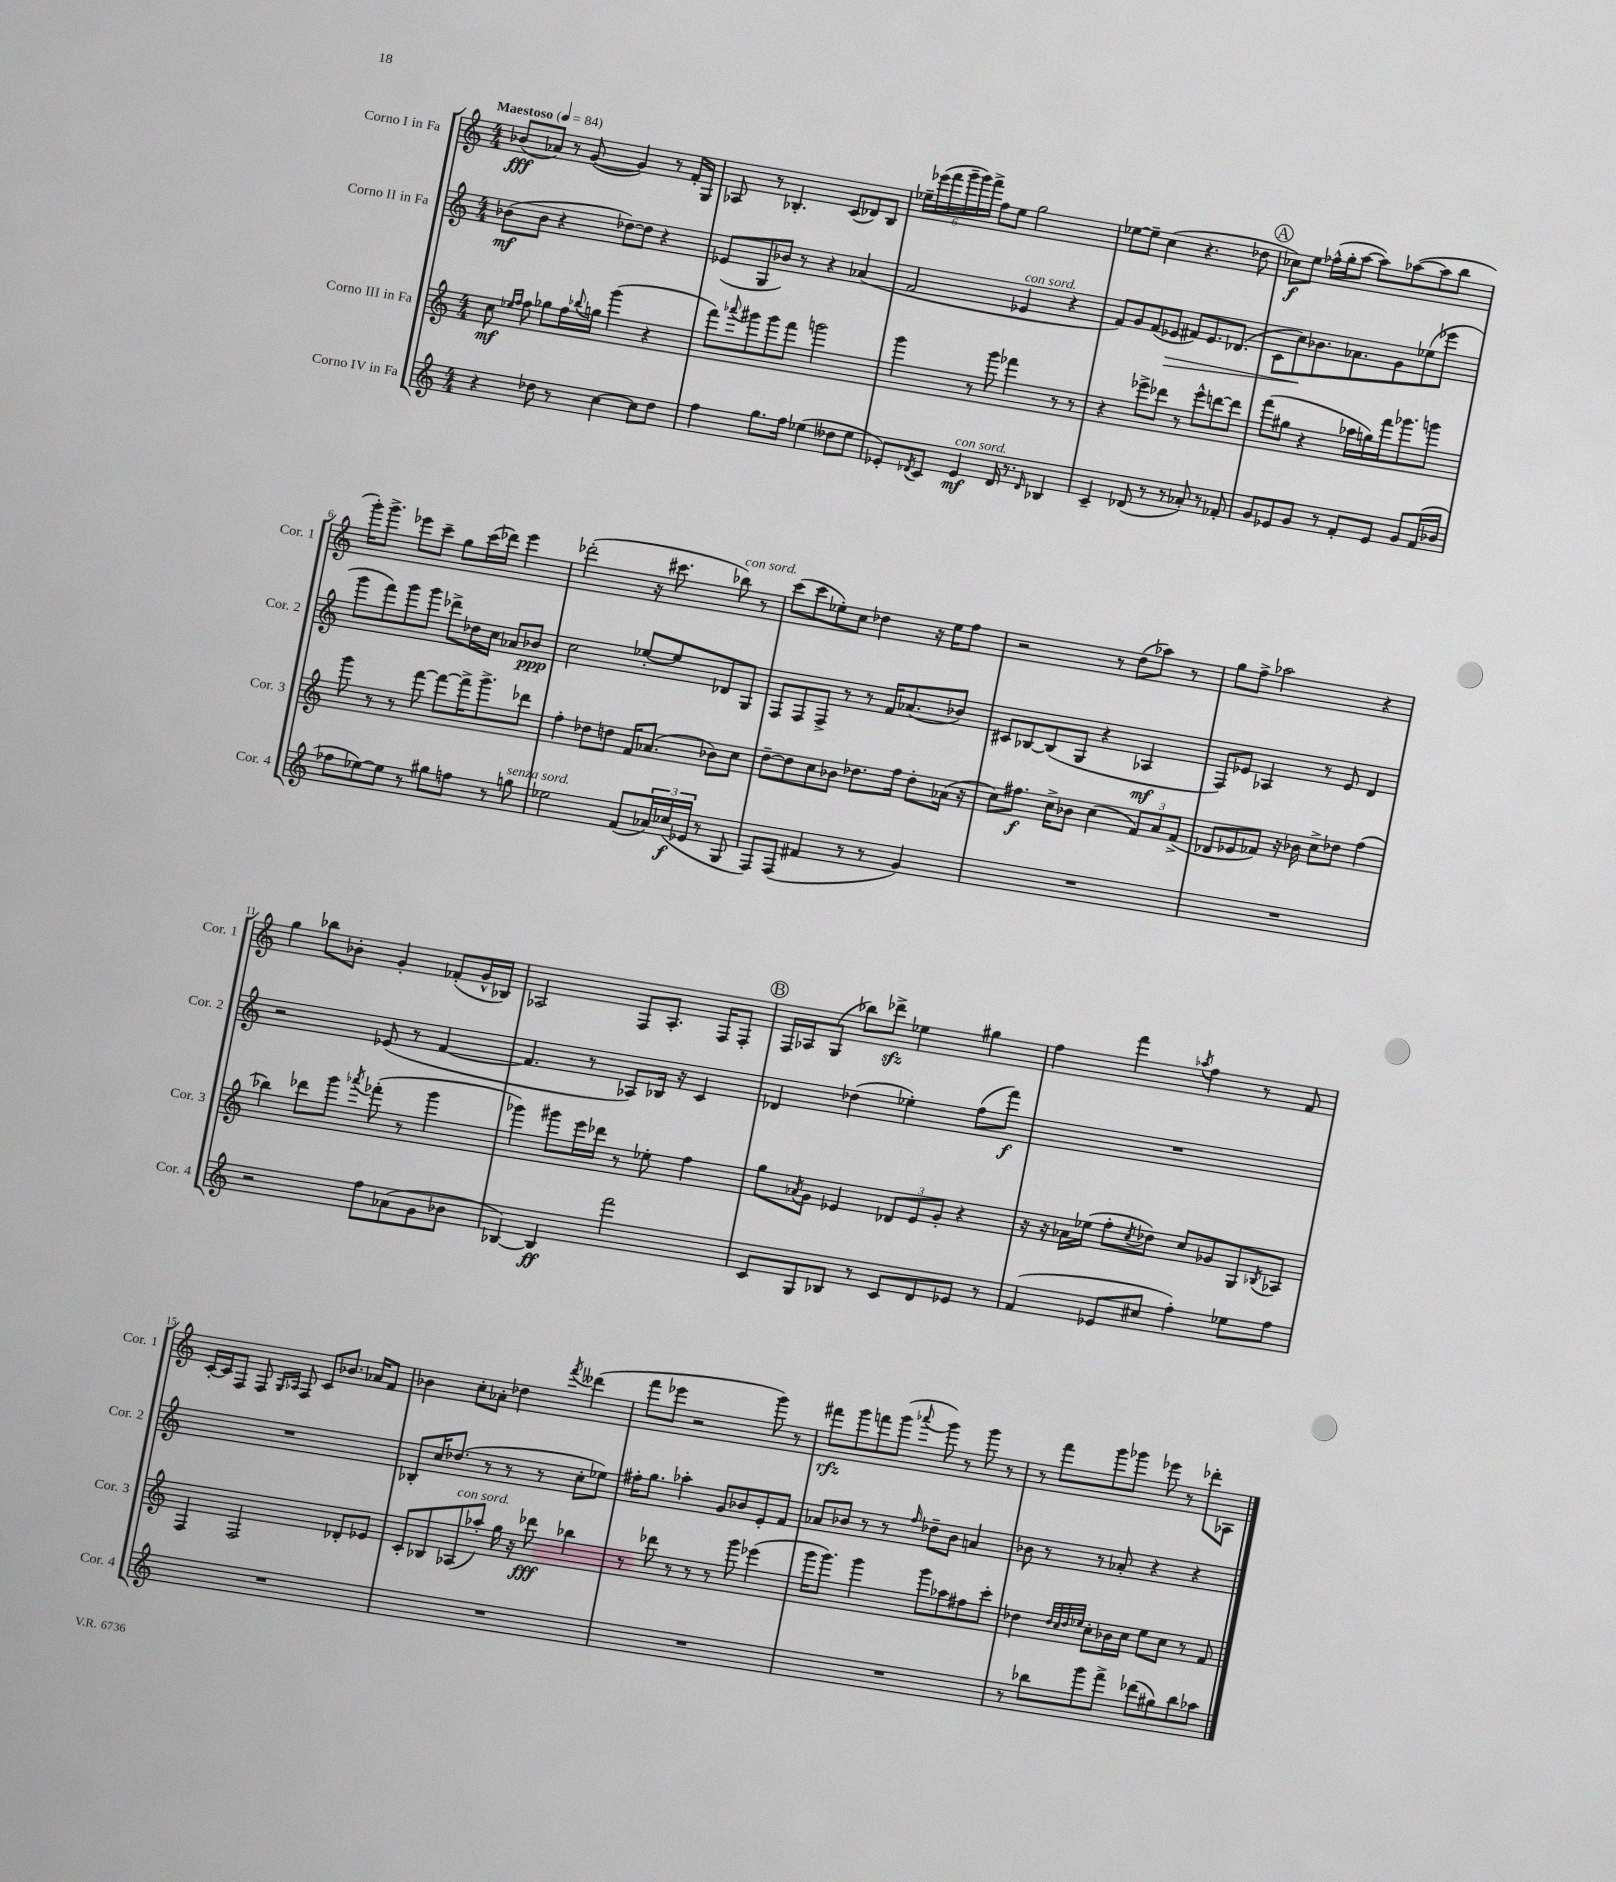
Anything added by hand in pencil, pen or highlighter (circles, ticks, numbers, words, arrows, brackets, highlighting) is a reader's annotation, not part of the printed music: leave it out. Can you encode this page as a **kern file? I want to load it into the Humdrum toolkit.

**kern	**kern	**kern	**kern
*staff4	*staff3	*staff2	*staff1
*clefG2	*clefG2	*clefG2	*clefG2
*k[]	*k[]	*k[]	*k[]
*M4/4	*M4/4	*M4/4	*M4/4
*MM84	*MM84	*MM84	*MM84
4r	8cc	(8b-	(8b-
.	16qqee-	.	.
.	16qqff	.	.
.	8ff	8b-	8a-)
8dd-	8gg-	4r	8r
8r	16ff	.	([8g
.	8qqbb-	.	.
.	16gg	.	.
[4cc	(4ggg	[8dd-)	4g])
.	.	8dd-]	.
8cc]	4r	4r	8r
8dd-	.	.	16f'
.	.	.	16G
=	=	=	=
4ff	8fff)	(8e-	8A-
.	8qqaaa-	.	.
.	8ggg#	8G	8r
8.gg	8ggg#	8b-)	4.B-'
.	8fff	8r	.
16ff	.	.	.
(4ee-	2ggg	4r	.
.	.	.	(8c
8dd--	.	(4a-	8d-)
8ee-	.	.	8B-
=	=	=	=
8e-')	4ggg	2f	24ee-~
.	.	.	(24eee-
.	.	.	24fff
8qd-	.	.	.
8c	.	.	24ggg~
.	.	.	24ggg)
.	.	.	24fff^
4e-	8r	.	8ff
.	8ggg	.	8ee-
16d-	4fff-	4e-	2gg
8.r	.	.	.
16qqd-	.	.	.
4B-	8r	4r	.
.	8r	.	.
=	=	=	=
4c~	4r	8f)	[8ee-
.	.	8g	8ee-~]
(8d-	8eee-^	(8f	(4cc
8r	8ddd-	8e-	.
8r	8r	8f#)	4.r
8a-')	8eee-^^	8.e-	.
8r	[8ddd	.	.
.	.	(8.d-	.
8f-'	8ddd]	.	8dd-
=	=	=	=
8g	(8fff	8c	8cc-)
8e-	8gg#	8cc)	8ee
8g	4r	8.b-	(16ff-^^
.	.	.	16gg'
8r	.	.	[8aa
.	.	8.a-	.
8f'	16aa-	.	8aa])
.	16gg)	.	.
8e-	16fff	8g	([8aa-
.	8.ggg-	.	.
8g	.	(8ee-	8aa-]
(16f	8ggg	8eee-	8bb
16b-	.	.	.
=	=	=	=
8ff-	8ggg	8ggg	16ggg')
.	.	.	8.ggg^
[8ee-)	8r	8fff)	.
8ee-]	8r	8ggg	8eee-
8r	[8fff	8ggg	8ccc~
8gg#	8fff_	8ddd-^	8gg
8ff	16fff^]	16dd-	(16ccc
.	8.ggg^	16cc	16ddd-)
8r	.	8a-	4eee-
8gg	8ddd-	8b-	.
=	=	=	=
2ee-	4ff'	2cc	(2ddd-'
.	8dd-	.	.
.	8dd	.	.
(8f	16f	[8ee-'	16r
.	(8.a-	.	8.ccc#
24a-)	.	8ee-]	.
(24cc-	.	.	.
24e-	.	.	.
8r	8b-)	8d-	8bb-)
8G	8cc	8G	8r
=	=	=	=
8F)	[8dd~	8F	(8ccc
(8F	8dd]	8F	8ccc
4f#	8cc	8F^	8ee-')
.	8b-	8r	8cc
8r	8.dd-	8r	4dd-
8r	.	16f	.
.	16ff	(8.a-	.
4g)	8dd-'	.	16r
.	.	.	16ee-
.	(16a-	8b-)	8ff
.	16r	.	.
=	=	=	=
1r	8cc)	8c#	2r
.	8.ff#	[8B-	.
.	.	(8B-]	.
.	16cc^	.	.
.	8b-	8G	.
.	(4cc	4r	8r
.	.	.	(8dd
.	12f)	4A-	8aa-)
.	12a	.	.
.	.	.	8r
.	(12f^	.	.
=	=	=	=
1r	8d-	8F)	8gg
.	8e-	8e-	8ff^
.	8f-)	4A-	2aa-
.	16r	.	.
.	16b-	.	.
.	8cc^	8r	.
.	8dd-	8e-	.
.	(4ff	4d	4r
=	=	=	=
2r	4bb-)	2r	4gg
.	8ddd-	.	8bb-
.	8ggg	.	8b-'
.	8qaaa-	.	.
8ff	(8fff-'	(8e-	4g'
(8a-	8r	8r	.
8g	4ggg	[4f	(8f-'
8b-	.	.	16g^^
.	.	.	16B-)
=	=	=	=
[4B-)	4ggg-)	4.f]	2A-
4B-]	8ggg#	.	.
.	16eee	8r	.
.	16ddd-	.	.
2fff	8r	8A-)	8F
.	8ee-'	16B-	8.A-'
.	.	16r	.
.	4ff	4c	.
.	.	.	16F
.	.	.	8F'
=	=	=	=
8c	8gg	4d-	16F
.	.	.	16A-
.	8qa-	.	.
8G	8g	.	(8G
8B-	4e-	(4dd-	8bb-)
8r	.	.	8ddd-^
8c	12d-	4ee-')	4ee-
.	12e-	.	.
8d	.	.	.
.	12g'	.	.
8e-	4r	(8ff	4gg#
8r	.	8fff)	.
=	=	=	=
(4f	16r	1r	4ff
.	16r	.	.
.	16a-	.	.
.	(16ee-	.	.
8e-	8ff'	.	4fff
.	8qcc	.	.
8cc#	8dd-)	.	.
.	.	.	8qaa-
4ff')	8cc	.	4ff
.	8g-	.	.
8ee-	8G	.	8r
.	8qB-	.	.
8ff	8A-	.	8f
=	=	=	=
1r	4F	1r	[16c'
.	.	.	16c]
.	.	.	8F
.	2F	.	8F
.	.	.	16qqG
.	.	.	16qqA-
.	.	.	8F
.	.	.	8c
.	.	.	8.b-
.	8d-'	.	.
.	.	.	16a-
.	8e-	.	8f
=	=	=	=
1r	8c'	8B-'	4b-
.	8B-	16cc	.
.	.	(8.dd-	.
.	(8A-	.	8cc'
.	8aa-')	8r	8a-'
.	16gg	8r	4dd-
.	16r	.	.
.	8ddd-	8r	.
.	.	.	8qfff
.	4bb-	8cc'	(4ddd--
.	.	8ee-)	.
=	=	=	=
1r	8r	16ff#'	8fff
.	.	8.gg	.
.	8ddd-	.	8eee-
.	8r	4aa-'	2r
.	8r	.	.
.	8r	8g	.
.	8ggg	8b-	.
.	(4eee-	8e'	8ggg)
.	.	8f	8r
=	=	=	=
1r	16ggg	8a-	8fff#
.	8.ggg)	.	.
.	.	8b-	8ggg
.	4ggg	8r	8fff
.	.	8r	(8ggg
.	.	16qqff	8qqaaa-
.	8ggg	8dd-~	8ggg)
.	8aa-	8b-	8r
.	8ff#	4a	8ggg
.	8ccc'	.	8r
=	=	=	=
8r	4dd-	8b-	8r
8bb-	.	8r	8fff
.	32qqdd-	.	.
.	32qqcc	.	.
.	32qqdd-	.	.
.	32qqee-	.	.
8ggg	8cc'	8r	8ggg
8fff^	16b-	8a-'	8ggg-
.	16cc	.	.
(8ddd-	8ee-	4r	8eee-
8gg#)	8cc	.	8r
8bb-	8r	4r	8ddd-'
8aa-	8f	.	8A-
==	==	==	==
*-	*-	*-	*-
